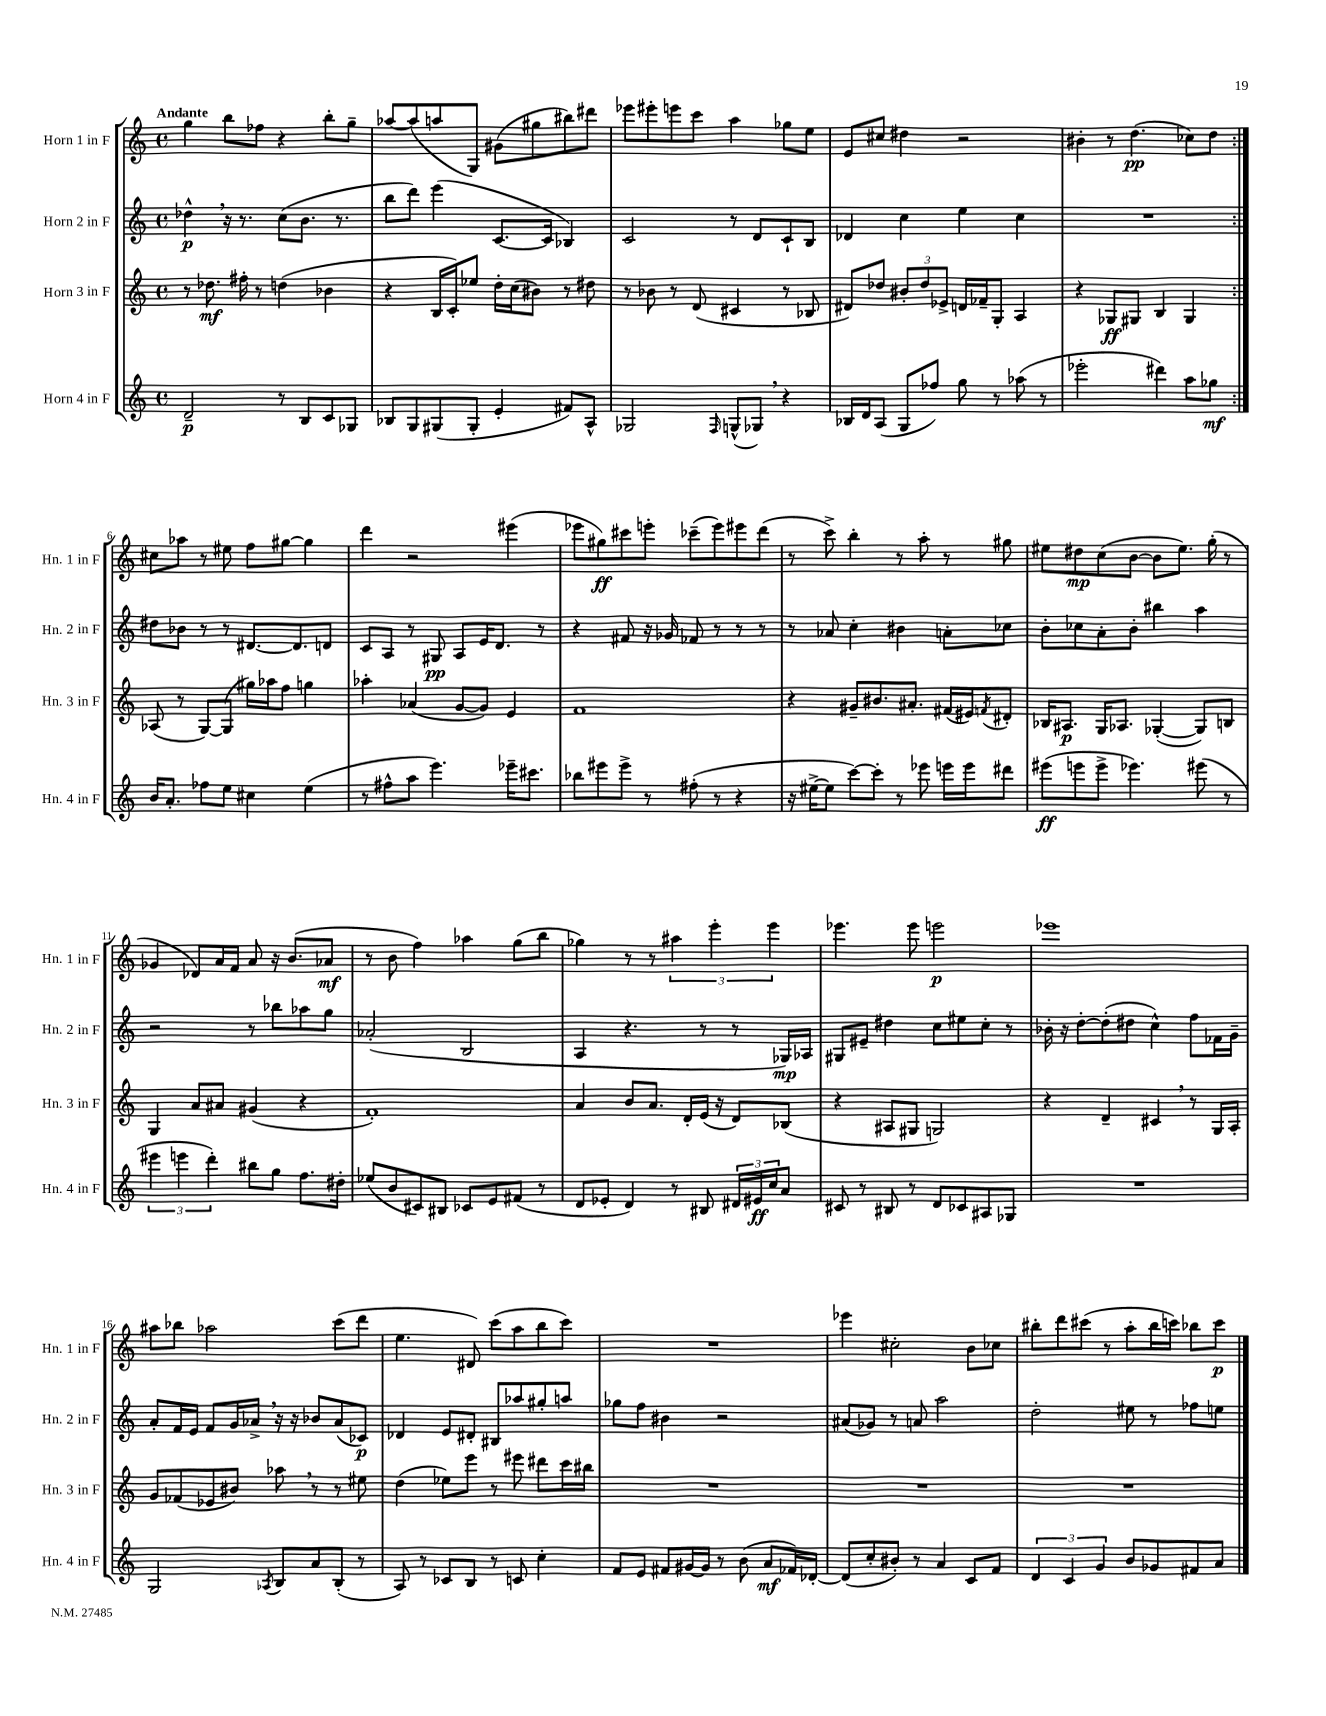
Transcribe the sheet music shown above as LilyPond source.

<<
\new StaffGroup <<
\new Staff = "s0" \with { instrumentName = "Horn 1 in F" shortInstrumentName = "Hn. 1 in F" } {
    \clef treble \key c \major \defaultTimeSignature \time 4/4 \tempo "Andante"
    \repeat volta 2 { g''4 b''8 fes''8 r4 b''8-. g''8-- |
    aes''8~ aes''8( a''8 g8) gis'8( gis''8 bis''8) dis'''8 |
    ees'''8 eis'''8-. e'''8 c'''8 a''4 ges''8 e''8 |
    e'8 cis''8 dis''4 r2 |
    bis'4-. r8 d''4.\pp( ces''8) d''8 | }
    cis''8 aes''8 r8 eis''8 f''8 gis''8~ gis''4 |
    d'''4 r2 eis'''4( |
    ees'''8 gis''8\ff) cis'''8 e'''8-. ces'''8--( e'''8) eis'''8 d'''8( |
    r8 c'''8->) b''4-. r8 a''8-. r8 gis''8 |
    eis''8 dis''8\mp c''8( b'8~ b'8 eis''8.) g''16-.( r8 |
    ges'4 des'8) a'16 f'16 a'8 r16 b'8.( aes'8\mf |
    r8 b'8 f''4) aes''4 g''8( b''8 |
    ges''4) r8 r8 \tuplet 3/2 { ais''4 e'''4-. e'''4 } |
    ees'''4. ees'''8 e'''2\p |
    ees'''1 |
    ais''8 bes''8 aes''2 c'''8( d'''8 |
    e''4. dis'8) c'''8( a''8 b''8 c'''8) |
    R1 |
    ees'''4 cis''2-. b'8 ces''8 |
    bis''8-. d'''8 cis'''8( r8 a''8-. bis''16 c'''16) bes''8 c'''8\p \bar "|." |
}
\new Staff = "s1" \with { instrumentName = "Horn 2 in F" shortInstrumentName = "Hn. 2 in F" } {
    \clef treble \key c \major \defaultTimeSignature \time 4/4
    \repeat volta 2 { des''4-^\p \breathe r16 r8. c''8( b'8. r8. |
    b''8 d'''8) e'''4( c'8.~ c'16 bes4) |
    c'2 r8 d'8 c'8-! b8 |
    des'4 c''4 e''4 c''4 |
    R1 | }
    dis''8 bes'8 r8 r8 dis'8.~ dis'8. d'8 |
    c'8 a8 r8 gis8\pp a8 e'16 d'8. r8 |
    r4 fis'8 r16 ges'16 fes'8 r8 r8 r8 |
    r8 aes'8 c''4-. bis'4 a'8-. ces''8 |
    b'8-. ces''8 a'8-. b'8-. bis''4 a''4 |
    r2 r8 bes''8 aes''8 g''8 |
    aes'2-.( b2 |
    a4 r4. r8 r8 ges16\mp) aes16 |
    gis8 eis'8-- dis''4 c''8 eis''8 c''8-. r8 |
    bes'16-. r16 d''8~-. d''8-.( dis''8 c''4-^) f''8 fes'16 g'16-- |
    a'8-. f'16 e'16 f'8 g'16 aes'16-> \breathe r16 r16 bes'8 aes'8( ces'8\p) |
    des'4 e'8 dis'8-. bis8 aes''8 gis''8-. a''8 |
    ges''8 f''8 bis'4 r2 |
    ais'8( ges'8) r8 a'8 a''2 |
    d''2-. eis''8 r8 fes''8 e''8 \bar "|." |
}
\new Staff = "s2" \with { instrumentName = "Horn 3 in F" shortInstrumentName = "Hn. 3 in F" } {
    \clef treble \key c \major \defaultTimeSignature \time 4/4
    \repeat volta 2 { r8 des''8.\mf fis''16-. r8 d''4( bes'4 |
    r4 b16 c'16-.) ees''8 d''16-. c''16( bis'8) r8 dis''8 |
    r8 bes'8 r8 d'8( cis'4 r8 bes8 |
    dis'8) des''8 \tuplet 3/2 { bis'8-. des''8 ees'8-> } d'16 fes'16-- g8-. a4 |
    r4 ges8\ff gis8 b4 gis4 | }
    aes8( r8 g8~) g8( gis''16) aes''16 f''8 g''4 |
    aes''4-. aes'4( g'8~ g'8) e'4 |
    f'1 |
    r4 gis'8-- bis'8. ais'8.-. fis'16( eis'16) \acciaccatura { f'8 } dis'8-. |
    bes16 ais8.\p g16 aes8. ges4~-.( ges8) b8 |
    g4 a'8 ais'8 gis'4( r4 |
    f'1-.) |
    a'4 b'8 a'8. d'16-. e'16( r16 d'8) bes8( |
    r4 ais8 gis8 g2) |
    r4 d'4-- cis'4 \breathe r8 g16 a16-. |
    g'8 fes'8( ees'8 bis'8) aes''8 \breathe r8 r8 eis''8 |
    d''4( ees''8) e'''8 r8 eis'''8 dis'''8 c'''16 bis''16 |
    R1 |
    R1 |
    R1 \bar "|." |
}
\new Staff = "s3" \with { instrumentName = "Horn 4 in F" shortInstrumentName = "Hn. 4 in F" } {
    \clef treble \key c \major \defaultTimeSignature \time 4/4
    \repeat volta 2 { d'2--\p r8 b8 c'8 ges8 |
    bes8 g8 gis8( gis8-. e'4-. fis'8) a8-^ |
    ges2 \grace { f16 } g8-^( ges8) \breathe r4 |
    bes16 d'16 a8( g8 fes''8) g''8 r8 aes''8( r8 |
    ees'''2-. dis'''4) a''8 ges''8\mf | }
    b'16 a'8.-. fes''8 e''8 cis''4 e''4( |
    r8 fis''8-^ a''8 e'''4.) ees'''16-- cis'''8. |
    bes''8 eis'''8 eis'''8-> r8 fis''8-.( r8 r4 |
    r16 eis''16~-> eis''8 c'''8~) c'''8-. r8 ees'''8 e'''16 e'''16 dis'''8 |
    eis'''8\ff( e'''8 e'''8-> ees'''4.) eis'''8( r8 |
    \tuplet 3/2 { eis'''4 e'''4 d'''4-.) } bis''8 g''8 f''8. dis''16-. |
    ees''8( b'8 cis'8) bis8 ces'8 e'8 fis'8( r8 |
    d'8 ees'8-. d'4) r8 bis8 \tuplet 3/2 { dis'16 eis'16\ff c''16 } a'8 |
    cis'8 r8 bis8 r8 d'8 ces'8 ais8 ges8 |
    R1 |
    g2 \acciaccatura { aes8 } b8 a'8 b8-.( r8 |
    a8) r8 ces'8 b8 r8 c'8 c''4-. |
    f'8 e'8 fis'8 gis'16~ gis'16 r8 b'8( a'8\mf fes'16) des'16~-. |
    des'8( c''8-. bis'8-.) r8 a'4 c'8 f'8 |
    \tuplet 3/2 { d'4 c'4 g'4 } b'8 ges'8 fis'8 a'8 \bar "|." |
}
>>
>>
